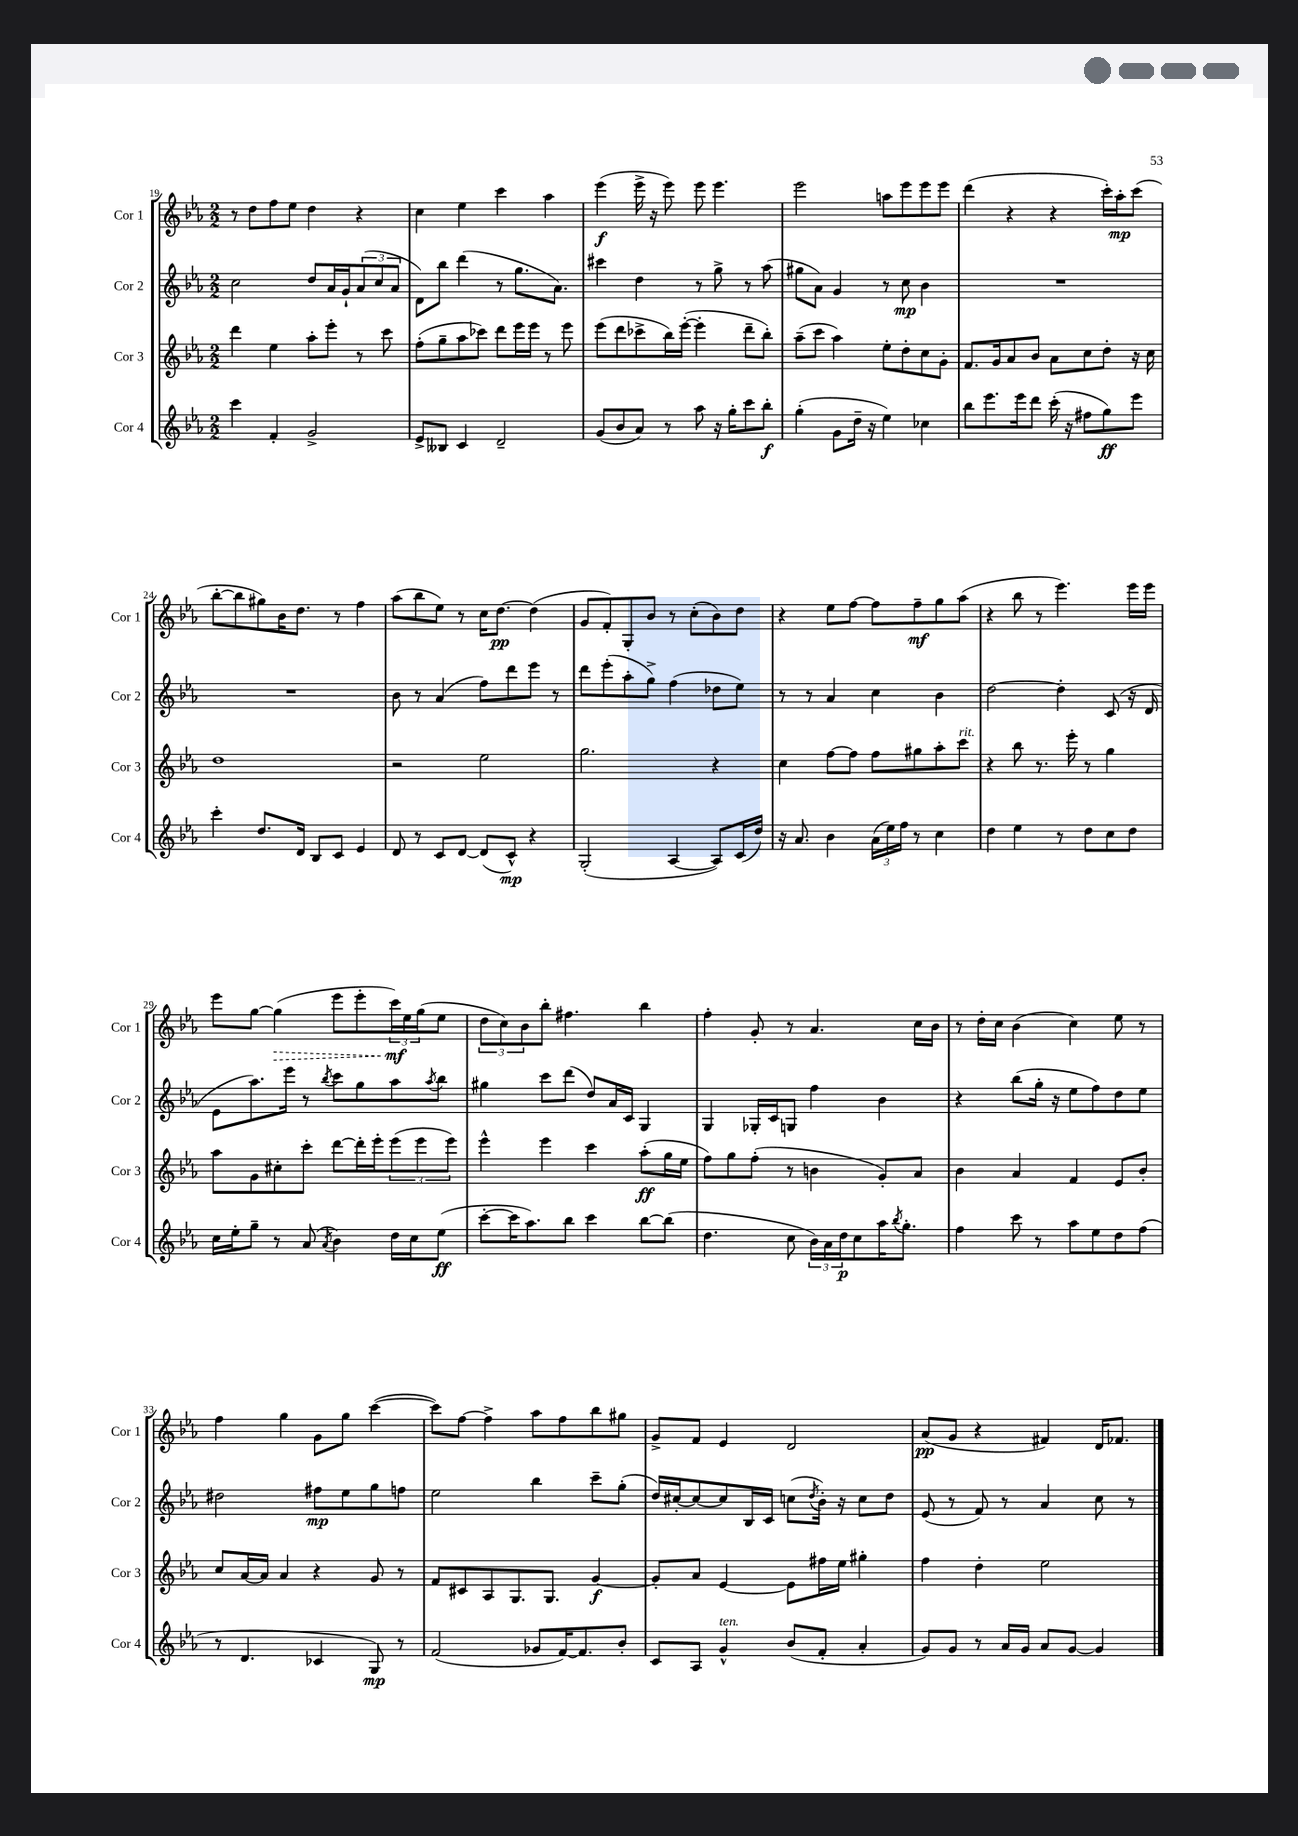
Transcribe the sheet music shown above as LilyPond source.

<<
\new StaffGroup <<
\new Staff = "s0" \with { instrumentName = "Cor 1" shortInstrumentName = "Cor 1" } {
    \clef treble \key ees \major \numericTimeSignature \time 2/2
    r8 d''8 f''8 ees''8 d''4 r4 |
    c''4 ees''4 c'''4 aes''4 |
    ees'''4\f( ees'''16-> r16 ees'''8) ees'''8 ees'''4. |
    ees'''2 a''8 ees'''8 ees'''8 ees'''8 |
    d'''4( r4 r4 c'''16-.) aes''16-.\mp c'''8( |
    bes''8~-. bes''8 gis''8) bes'16 d''8. r8 f''4 |
    aes''8( bes''8 ees''8) r8 c''16 d''8.~\pp d''4( |
    g'8 f'8-.) g8-. bes'8 r8 c''8-.( bes'8) d''8 |
    r4 ees''8 f''8~ f''8 f''8--\mf g''8 aes''8( |
    r4 bes''8 r8 ees'''4.) ees'''16 ees'''16 |
    ees'''8 g''8~ \once \override Hairpin.style = #'dashed-line g''4\>( ees'''8 ees'''8-. \tuplet 3/2 { c'''16\mf\!) ees''16 g''16( } ees''8 |
    \tuplet 3/2 { d''8 c''8) bes'8 } bes''8-. fis''4. bes''4 |
    f''4-. g'8-. r8 aes'4. c''16 bes'16 |
    r8 d''16-. c''16 bes'4( c''4) ees''8 r8 |
    f''4 g''4 g'8 g''8 c'''4~( |
    c'''8) f''8~ f''4-> aes''8 f''8 bes''8 gis''8 |
    g'8-> f'8 ees'4 d'2 |
    aes'8\pp( g'8 r4 fis'4) d'16 fes'8. \bar "|." |
}
\new Staff = "s1" \with { instrumentName = "Cor 2" shortInstrumentName = "Cor 2" } {
    \clef treble \key ees \major \numericTimeSignature \time 2/2
    c''2 d''8 aes'16 g'16-! \tuplet 3/2 { aes'8( c''8 aes'8 } |
    d'8) bes''8 d'''4( r8 g''8. aes'8.) |
    cis'''4 d''4 r8 g''8-> r8 aes''8( |
    gis''8 aes'8) g'4 r8 c''8\mp bes'4 |
    R1 |
    R1 |
    bes'8 r8 aes'4( f''8) d'''8 ees'''8 r8 |
    d'''8 ees'''8-.( aes''8-. g''8->) f''4( des''8 ees''8) |
    r8 r8 aes'4 c''4 bes'4 |
    d''2~ d''4-. c'8( r16 d'16 |
    ees'8 aes''8.) ees'''16 r8 \acciaccatura { bes''8 } c'''8 g''8 aes''8 \acciaccatura { aes''8 } bes''8 |
    gis''4 c'''8 d'''8( d''8) aes'16 c'16 g4 |
    g4 ges16-. c'16 g8 f''4 bes'4 |
    r4 bes''8( g''16-. r16 ees''8 f''8) d''8 ees''8 |
    dis''2 fis''8\mp ees''8 g''8 f''8 |
    ees''2 bes''4 c'''8-- g''8-.( |
    d''16) cis''16~-. cis''8~ cis''8 bes16 c'16 c''8( \acciaccatura { d''8 } bes'16-.) r16 c''8 d''8 |
    ees'8( r8 f'8) r8 aes'4 c''8 r8 \bar "|." |
}
\new Staff = "s2" \with { instrumentName = "Cor 3" shortInstrumentName = "Cor 3" } {
    \clef treble \key ees \major \numericTimeSignature \time 2/2
    d'''4 ees''4 aes''8-. ees'''8-. r8 c'''8 |
    f''8-.( g''8-- aes''8 ces'''8) d'''8 ees'''16 ees'''16 r8 ees'''8 |
    ees'''8( d'''8 ces'''8-> bes''16) ees'''16~-.( ees'''4-. d'''8-- bes''8-.) |
    aes''8--( c'''8 aes''4) ees''8-. d''8-. c''8 g'8-. |
    f'8. g'16 aes'8 bes'8 aes'8 c''8 d''8-. r16 c''16 |
    d''1 |
    r2 ees''2 |
    g''2. r4 |
    c''4 f''8~ f''8 f''8 gis''8 aes''8-. c'''8^\markup { \italic "rit." } |
    r4 bes''8 r8. ees'''16-. r8 g''4 |
    aes''8 g'8 cis''8-. c'''8-. d'''8~ d'''16-. ees'''16-. \tuplet 3/2 { ees'''8( ees'''8 ees'''8) } |
    ees'''4-^ ees'''4 c'''4 aes''8-.\ff( g''16 ees''16 |
    f''8) g''8 f''8-.( r8 b'4 g'8-.) aes'8 |
    bes'4 aes'4 f'4 ees'8 bes'8-. |
    c''8 aes'16~ aes'16 aes'4 r4 g'8 r8 |
    f'8 cis'8 aes8 g8. g8. g'4~\f |
    g'8-. aes'8 ees'4~ ees'8 fis''16 ees''16 gis''4-. |
    f''4 d''4-. ees''2 \bar "|." |
}
\new Staff = "s3" \with { instrumentName = "Cor 4" shortInstrumentName = "Cor 4" } {
    \clef treble \key ees \major \numericTimeSignature \time 2/2
    c'''4 f'4-. g'2-> |
    ees'8-> beses8 c'4 d'2-- |
    g'8( bes'8 aes'8) r8 aes''8 r16 g''16-. c'''8 bes''8-.\f |
    g''4-.( g'8 d''16-- r16 ees''4) ces''4 |
    bes''8 ees'''8. ees'''16 d'''8 c'''16-.( r16 fis''8 g''8\ff) ees'''8 |
    c'''4-. d''8. d'16 bes8 c'8 ees'4 |
    d'8 r8 c'8 d'8~ d'8( c'8-^\mp) r4 |
    g2-.( aes4~ aes8) c'16( d''16) |
    r16 aes'8. bes'4 \tuplet 3/2 { aes'16( ees''16) f''16 } r8 c''4 |
    d''4 ees''4 r8 d''8 c''8 d''8 |
    c''16 ees''16-. g''8-- r8 aes'8( \acciaccatura { aes'8 } bes'4) d''16 c''16 ees''8\ff( |
    c'''8~-. c'''16 aes''8.) bes''8 c'''4 bes''8~ bes''8( |
    d''4. c''8 \tuplet 3/2 { bes'16) aes'16 d''16\p } c''8 aes''16 \acciaccatura { bes''8 } g''8.-. |
    f''4 c'''8 r8 aes''8 ees''8 d''8 f''8( |
    r8 d'4. ces'4 g8\mp) r8 |
    f'2( ges'8 f'16~) f'8. bes'8-. |
    c'8 aes8 g'4-^^\markup { \italic "ten." } bes'8( f'8-. aes'4-. |
    g'8) g'8 r8 aes'16 g'16 aes'8 g'8~ g'4 \bar "|." |
}
>>
>>
\layout { \context { \Score currentBarNumber = #19 } }
